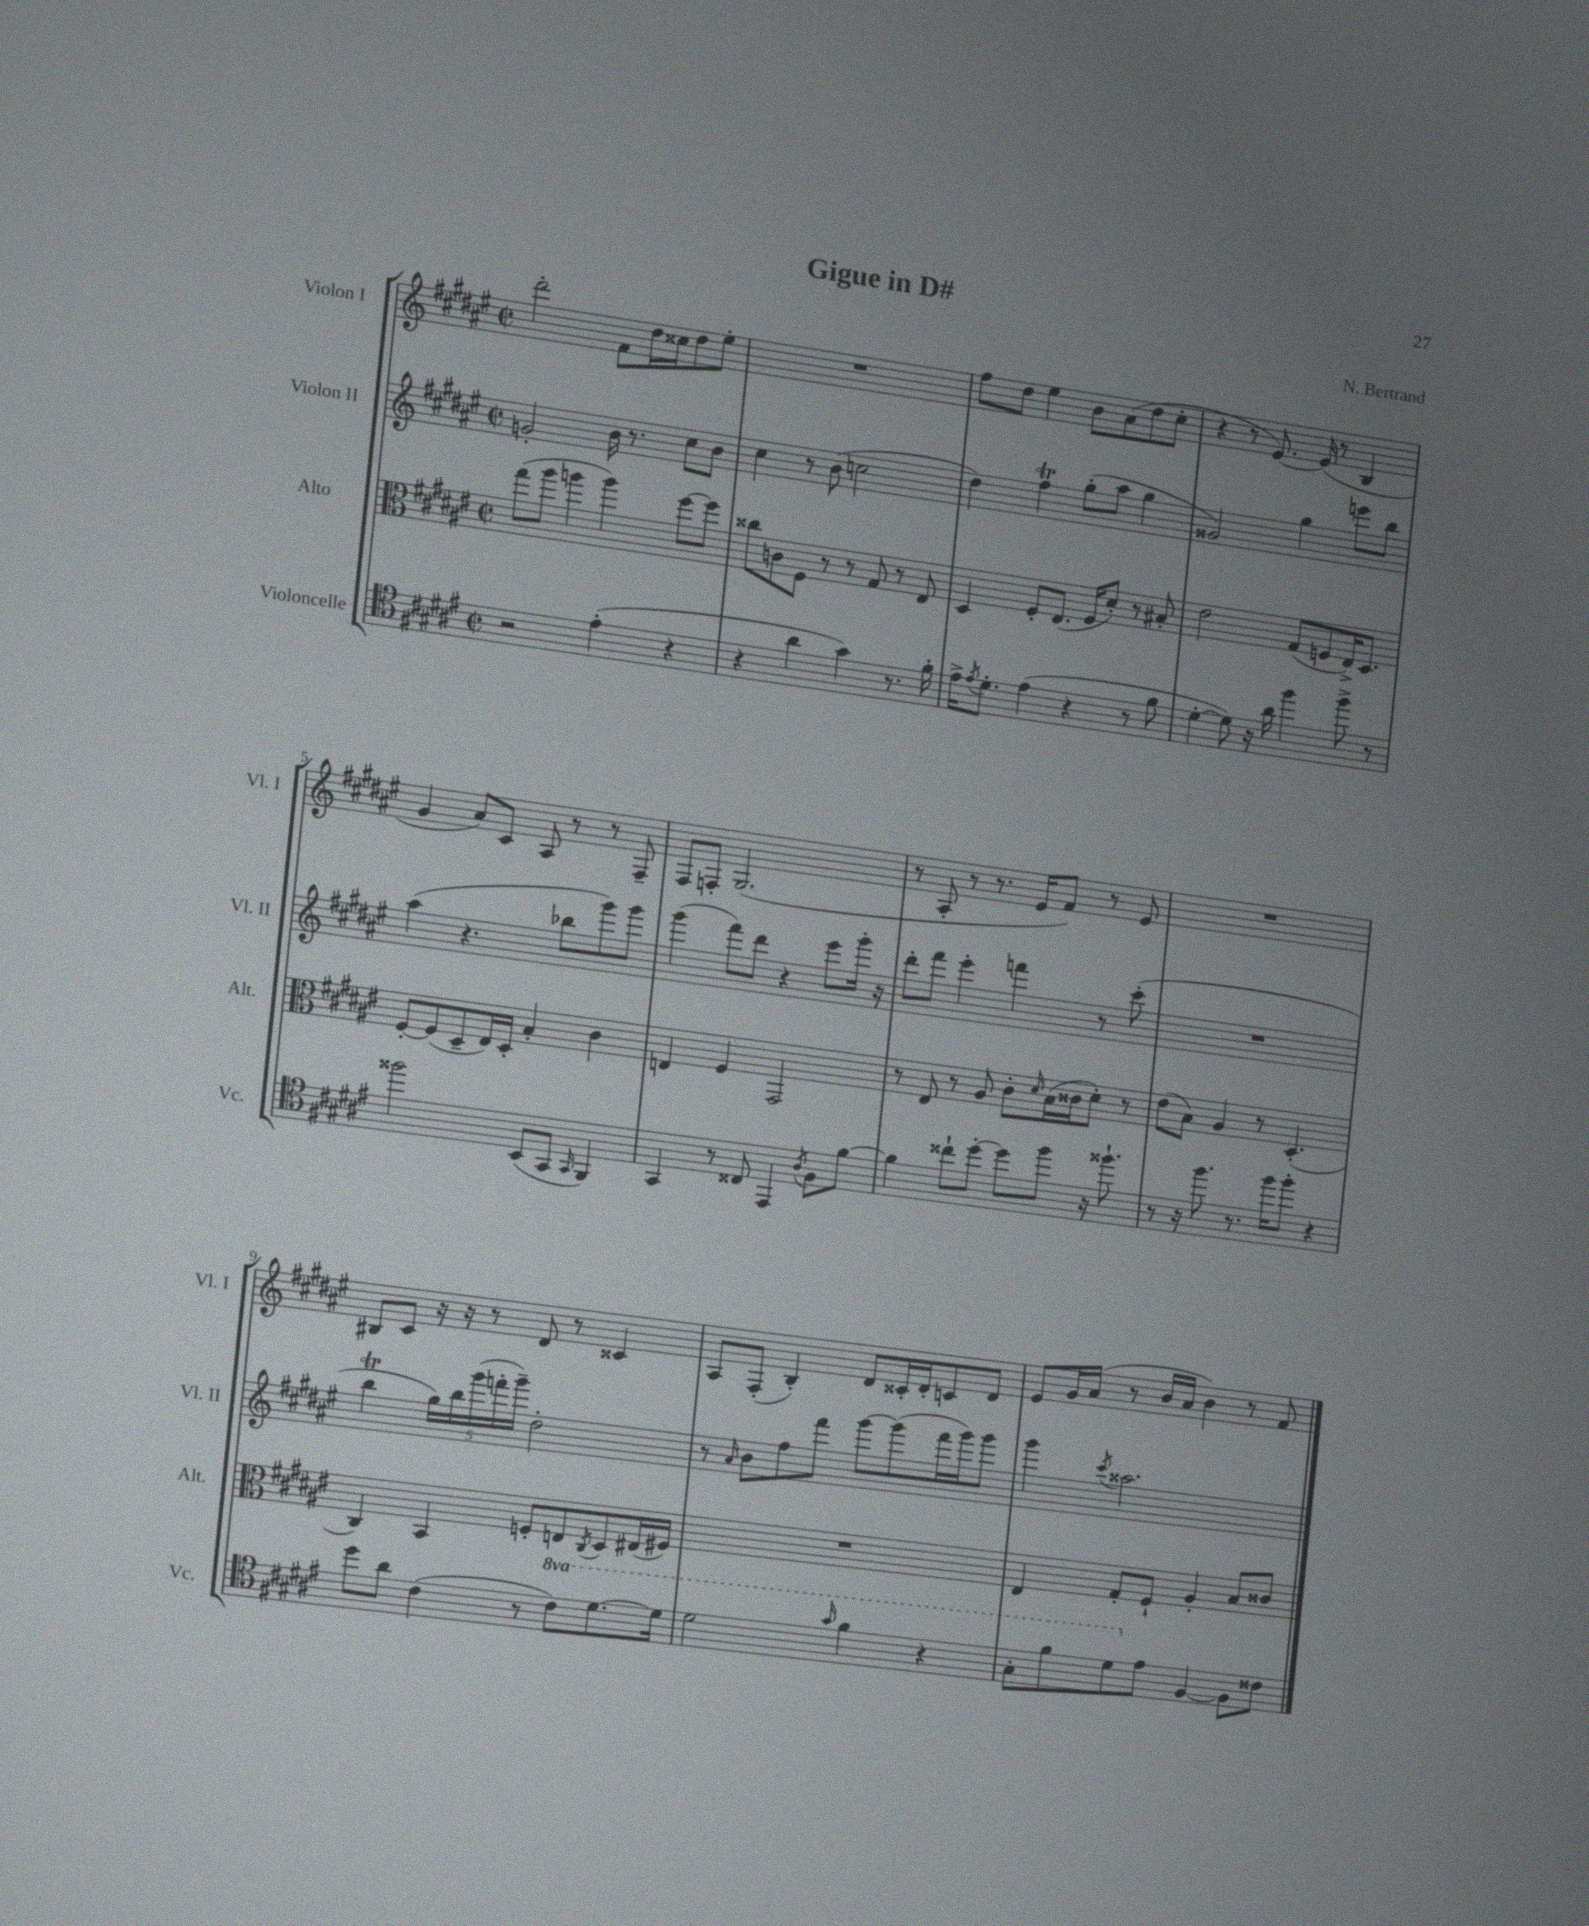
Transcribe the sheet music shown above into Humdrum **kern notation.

**kern	**kern	**kern	**kern
*staff4	*staff3	*staff2	*staff1
*clefC4	*clefC3	*clefG2	*clefG2
*k[f#c#g#d#a#e#]	*k[f#c#g#d#a#e#]	*k[f#c#g#d#a#e#]	*k[f#c#g#d#a#e#]
*M2/2	*M2/2	*M2/2	*M2/2
*met(c|)	*met(c|)	*met(c|)	*met(c|)
2r	(8gg#\L	2g'/	2ddd#'\
.	8aa#\J	.	.
.	4aa\	.	.
(4e#'\	4aa\)	16b\	8f#\L
.	.	8.r	.
.	.	.	16dd#\L
.	.	.	16cc##\J
4r	[8ff#\L	8cc#\L	8dd#\
.	8ff#\]J	8b\J	8ee#'\J
=	=	=	=
4r	8cc##\L	4cc#\	1r
.	8c\	.	.
4a#\	8F#\J	8r	.
.	8r	(8b\	.
4g#\)	8r	2cc\	.
.	8G#/	.	.
8.r	8r	.	.
.	8E#/	.	.
16f#'\	.	.	.
=	=	=	=
16e#^\LK	4D#/	4dd#\)	8ff#\L
8qe#/	.	.	.
8.d#'\J	.	.	.
.	.	.	8dd#\J
(4e#\	8F#'/L	4ff#\	4ee#\
.	(8.E#/J	.	.
4r	.	(8gg#'\L	8b\L
.	16F#/LK	.	.
.	8d#'/J)	8aa#\J	(8a#\
8r	8r	4gg#\	8dd#\
8f#\	8B#'/	.	8cc#'\J
=	=	=	=
[4d#'\	2e#\	2g##/)	4r
8d#\])	.	.	8r
16r	.	.	[8.e#/)
16a#\	.	.	.
4ff#\	(8G#/L	4gg#\	.
.	.	.	(16e#/]
.	8F/	.	8r
8ff#^\	16E#^/K)	8eee\L	4B/
.	8.D#/J	.	.
8r	.	8bb\J	.
=	=	=	=
2ff##\	[8F#'/L	(4aa#\	4g#/
.	(8F#/]	.	.
.	8D#~/	4.r	8a#/L)
.	16E#/L)	.	8c#/J
.	16D#'/JJ	.	.
(8BB/L	4B'/	.	8A#/
8GG#/J	.	8bb-\L	8r
16qqGG#/	.	.	.
4FF#/)	4c#\	8ggg#\)	8r
.	.	8ggg#\J	8F#~/
=	=	=	=
4GG#/	4E/	(4ggg#\	8F#/L
.	.	.	8F'/J
8r	4F#/	8fff#\L)	(2.G#/
8C##/	.	8ddd#\J	.
4EE#/	2GG#/	4r	.
8qA#/	.	.	.
8F#\L	.	8eee#\L	.
[8f#\J	.	16ggg#'\Jk	.
.	.	16r	.
=	=	=	=
4f#\]	8r	8ddd#'\L	8r
.	8E#/	8fff#\J	8A#'/
8cc##`\L	8r	4eee#'\	8r
[8dd#'\J	8A#/	.	8.r
8dd#\]L	8c#'\L	4fff\	.
.	.	.	16e#/LK
.	16qqd#/	.	.
8ff#\J	(16B\L	.	8f#/J)
.	16c##\J	.	.
16r	8d#'\J)	8r	8r
8.ff##`\	.	.	.
.	8r	(8ccc#'\	8e#/
=	=	=	=
8r	(8e#\L	1r	1r
16r	8B\J)	.	.
8.ff#\	.	.	.
.	4A#/	.	.
8.r	.	.	.
.	8r	.	.
16ff#\LK	.	.	.
8ff#'\J	(4.D#'/	.	.
4r	.	.	.
=	=	=	=
8dd#\L	4C#/)	4bb\	8B#/L
8a#\J	.	.	8c#/J
(4c#\	4BB/	20gg#\LL)	16r
.	.	20bb\	.
.	.	.	16r
.	.	(20ggg#\	.
.	.	.	8r
.	.	20fff'\	.
.	.	20ggg#~\JJ)	.
8r	8F'/L	2dd#'\	8d#/
8cc#\L)	8E/	.	8r
.	8qC#/	.	.
[8.dd#\	8D#/	.	4c##/
.	(16E#/L	.	.
16dd#\]Jk	16F#/JJ)	.	.
=	=	=	=
2dd#\	1r	8r	8A#/L
.	.	16qqa#/	.
.	.	8b\L	(8F#'/J
.	.	8ff#\	4B'/)
.	.	8fff#\J	.
16qqgg#/	.	.	.
4ff#\	.	[8ggg#\L	8d#/L
.	.	(8ggg#\]	16c##'/L
.	.	.	16d#'/J
4r	.	16fff#\L	8c/
.	.	16ggg#\J)	.
.	.	8ggg#\J	8d#/J
=	=	=	=
8g#'\L	4E#/	4ggg#\	8e#/L
8ff#\	.	.	16g#/L
.	.	.	(16a#/JJ
.	.	8qccc#/	.
8dd#\	8G#'/L	2.aa##\	8r
8e#\J	8F#`/J	.	16b/LL
.	.	.	16a#/JJ
[4F#/	4A#'/	.	4b\)
8F#\]L	8B/L	.	8r
8c##\J	8c##/J	.	8f#/
==	==	==	==
*-	*-	*-	*-
